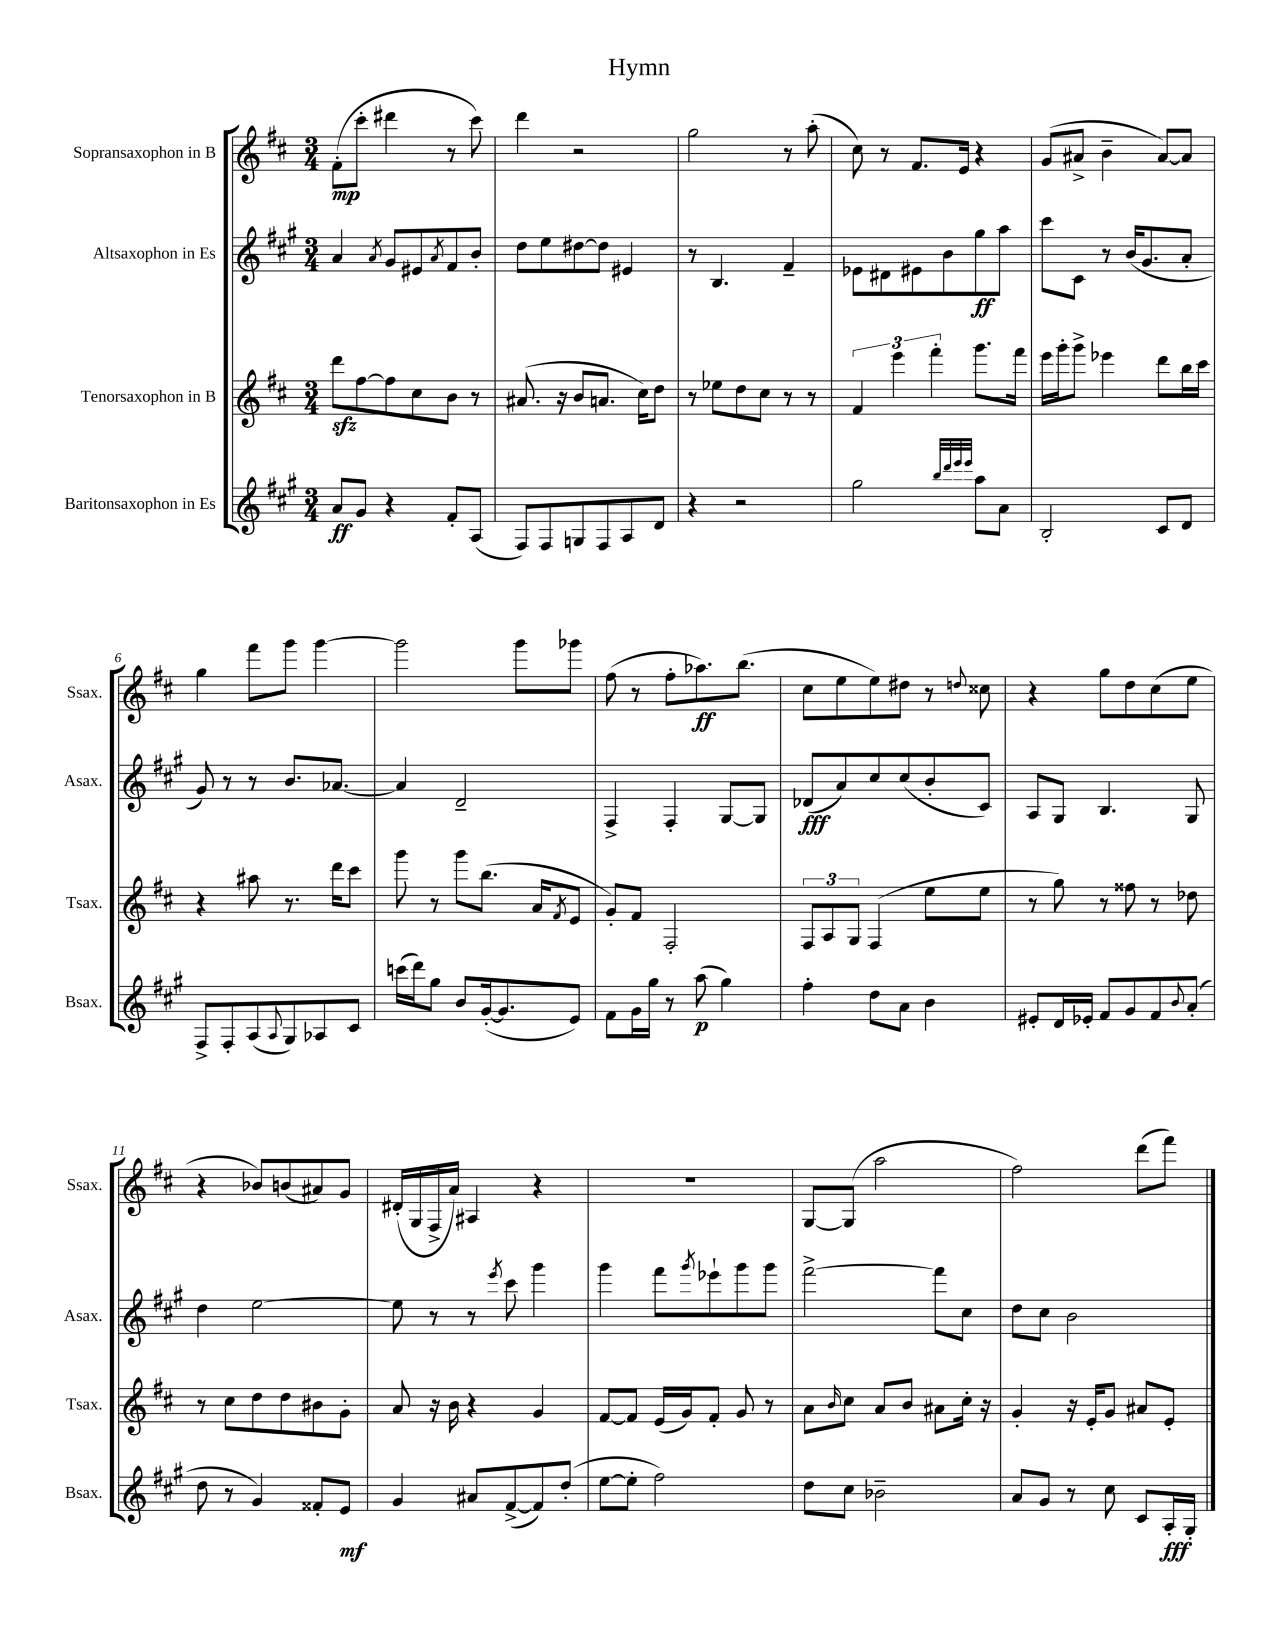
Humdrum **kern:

**kern	**dynam	**kern	**kern	**dynam	**kern	**dynam
*part4	*part4	*part3	*part2	*part2	*part1	*part1
*staff4	*staff4	*staff3	*staff2	*staff2	*staff1	*staff1
*I"Baritonsaxophon in Es	*	*I"Tenorsaxophon in B	*I"Altsaxophon in Es	*	*I"Sopransaxophon in B	*
*I'Bsax.	*	*I'Tsax.	*I'Asax.	*	*I'Ssax.	*
*clefG2	*	*clefG2	*clefG2	*	*clefG2	*
*k[f#c#g#]	*	*k[f#c#]	*k[f#c#g#]	*	*k[f#c#]	*
*M3/4	*	*M3/4	*M3/4	*	*M3/4	*
=1	=1	=1	=1	=1	=1	=1
8a/L	ff	8dddzz\L	4a/	.	(8f#'\L	mp
8g#/J	.	[8ff#\	.	.	8ccc#'\J	.
.	.	.	8qa/	.	.	.
4r	.	8ff#\]	8g#/L	.	4ddd#X\	.
.	.	8cc#\	8e#X/	.	.	.
.	.	.	8qa/	.	.	.
8f#'/L	.	8b\J	8f#/	.	8r	.
(8A/J	.	8r	8b'/J	.	8ccc#\)	.
=2	=2	=2	=2	=2	=2	=2
8F#/L)	.	(8.a#X/	8dd\L	.	4ddd\	.
8F#/	.	.	8ee\	.	.	.
.	.	16r	.	.	.	.
8Gn/	.	8b/L	[8dd#X\	.	2r	.
8F#/	.	8.an/J	8dd#\J]	.	.	.
8A/	.	.	4e#X/	.	.	.
.	.	16cc#\KL)	.	.	.	.
8d/J	.	8dd\J	.	.	.	.
=3	=3	=3	=3	=3	=3	=3
4r	.	8r	8r	.	2gg\	.
.	.	8ee-X\L	4.B/	.	.	.
2r	.	8dd\	.	.	.	.
.	.	8cc#\J	.	.	.	.
.	.	8r	4f#~/	.	8r	.
.	.	8r	.	.	(8aa'\	.
=4	=4	=4	=4	=4	=4	=4
2gg#\	.	6f#/	8e-X\L	.	8cc#\)	.
.	.	.	8d#X\	.	8r	.
.	.	6eee\	.	.	.	.
.	.	.	8e#X\	.	8.f#/L	.
.	.	6fff#'\	.	.	.	.
.	.	.	8b\	.	.	.
.	.	.	.	.	16e/Jk	.
32qqbb/LLL	.	.	.	.	.	.
32qqddd/	.	.	.	.	.	.
32qqeee/	.	.	.	.	.	.
32qqeee/JJJ	.	.	.	.	.	.
8aa\L	.	8.ggg\L	8gg#\	ff	4r	.
8a\J	.	.	8aa\J	.	.	.
.	.	16fff#\Jk	.	.	.	.
=5	=5	=5	=5	=5	=5	=5
2B'/	.	16eee\LL	8ccc#\L	.	(8g/L	.
.	.	16ggg'\J	.	.	.	.
.	.	8ggg^\J	8c#\J	.	8a#X^/J	.
.	.	4eee-X\	8r	.	4b~\	.
.	.	.	(16b/KL	.	.	.
.	.	.	8.g#/	.	.	.
8c#/L	.	8ddd\L	.	.	[8a#/L)	.
8d/J	.	16bb\L	8a'/J	.	8a#/J]	.
.	.	16ccc#\JJ	.	.	.	.
!!LO:LB:g=z
=6	=6	=6	=6	=6	=6	=6
8F#^/L	.	4r	8g#/)	.	4gg\	.
8F#'/	.	.	8r	.	.	.
(8A/	.	8aa#X\	8r	.	8fff#\L	.
8qqA/	.	.	.	.	.	.
8G#/)	.	8.r	8.b/L	.	8ggg\J	.
8A-X/	.	.	.	.	[4ggg\	.
.	.	16ddd\KL	[8.a-X/J	.	.	.
8c#/J	.	8ccc#\J	.	.	.	.
=7	=7	=7	=7	=7	=7	=7
(16cccn\LL	.	8ggg\	4a-/]	.	2ggg\]	.
16ddd\J)	.	.	.	.	.	.
8gg#\J	.	8r	.	.	.	.
8b/L	.	8ggg\L	2d~/	.	.	.
([16g#'/k	.	(8.bb\J	.	.	.	.
8.g#/]	.	.	.	.	.	.
.	.	.	.	.	8ggg\L	.
.	.	16a/KL	.	.	.	.
.	.	8qf#/	.	.	.	.
8e/J)	.	8e/J	.	.	8ggg-X\J	.
=8	=8	=8	=8	=8	=8	=8
8f#\L	.	8g'/L)	4F#^/	.	(8ff#\	.
16g#\L	.	8f#/J	.	.	8r	.
16gg#\JJ	.	.	.	.	.	.
8r	.	2F#'/	4F#'/	.	8ff#'\L	.
(8aa\	p	.	.	.	8.aa-X\)	ff
4gg#\)	.	.	[8G#/L	.	.	.
.	.	.	.	.	(8.bb\J	.
.	.	.	8G#/J]	.	.	.
=9	=9	=9	=9	=9	=9	=9
4ff#'\	.	12F#/L	(8d-X/L	fff	8cc#\L	.
.	.	12A/	.	.	.	.
.	.	.	8a/)	.	8ee\	.
.	.	12G/J	.	.	.	.
8dd\L	.	(4F#/	8cc#/	.	8ee\)	.
8a\J	.	.	(8cc#/	.	8dd#X\J	.
4b\	.	8ee\L	8b'/	.	8r	.
.	.	.	.	.	8qqddn/	.
.	.	8ee\J	8c#/J)	.	8cc##X\	.
=10	=10	=10	=10	=10	=10	=10
8e#X'/L	.	8r	8A/L	.	4r	.
16d/L	.	8gg\)	8G#/J	.	.	.
16e-X'/JJ	.	.	.	.	.	.
8f#/L	.	8r	4.B/	.	8gg\L	.
8g#/	.	8ff##X\	.	.	8dd\	.
8f#/	.	8r	.	.	(8cc#\	.
8qqb/	.	.	.	.	.	.
(8a'/J	.	8dd-X\	8G#/	.	8ee\J	.
!!LO:LB:g=z
=11	=11	=11	=11	=11	=11	=11
8dd\	.	8r	4dd\	.	4r	.
8r	.	8cc#\L	.	.	.	.
4g#/)	.	8dd\	[2ee\	.	8b-X/L)	.
.	.	8dd\	.	.	(8bn/	.
8f##X'/L	.	8b#X\	.	.	8a#X/)	.
8e/J	mf	8g'\J	.	.	8g/J	.
=12	=12	=12	=12	=12	=12	=12
4g#/	.	8a/	8ee\]	.	(16d#X'/LL	.
.	.	.	.	.	16G/	.
.	.	16r	8r	.	16F#^/	.
.	.	16b\	.	.	16a/JJ)	.
8a#X/L	.	4r	8r	.	4A#X/	.
.	.	.	8qeee/	.	.	.
([8f#^/	.	.	8ccc#\	.	.	.
8f#/])	.	4g/	4ggg#\	.	4r	.
(8dd'/J	.	.	.	.	.	.
=13	=13	=13	=13	=13	=13	=13
[8ee\L	.	[8f#/L	4ggg#\	.	2.r	.
8ee'\J]	.	8f#/J]	.	.	.	.
2ff#\)	.	(16e/LL	8fff#\L	.	.	.
.	.	16g/J)	.	.	.	.
.	.	.	8qggg#/	.	.	.
.	.	8f#'/J	8eee-X`\	.	.	.
.	.	8g/	8ggg#\	.	.	.
.	.	8r	8ggg#\J	.	.	.
=14	=14	=14	=14	=14	=14	=14
8dd\L	.	8a\L	[2fff#^\	.	[8G/L	.
.	.	16qqb/	.	.	.	.
8cc#\J	.	8cc#\J	.	.	(8G/J]	.
2b-X~\	.	8a/L	.	.	2aa\	.
.	.	8b/J	.	.	.	.
.	.	8a#X\L	8fff#\L]	.	.	.
.	.	16cc#'\Jk	8cc#\J	.	.	.
.	.	16r	.	.	.	.
=15	=15	=15	=15	=15	=15	=15
8a/L	.	4g'/	8dd\L	.	2ff#\)	.
8g#/J	.	.	8cc#\J	.	.	.
8r	.	16r	2b\	.	.	.
.	.	16e'/KL	.	.	.	.
8cc#\	.	8g/J	.	.	.	.
8c#/L	.	8a#X/L	.	.	(8ddd\L	.
16A'/L	fff	8e'/J	.	.	8fff#\J)	.
16G#'/JJ	.	.	.	.	.	.
==	==	==	==	==	==	==
*-	*-	*-	*-	*-	*-	*-
